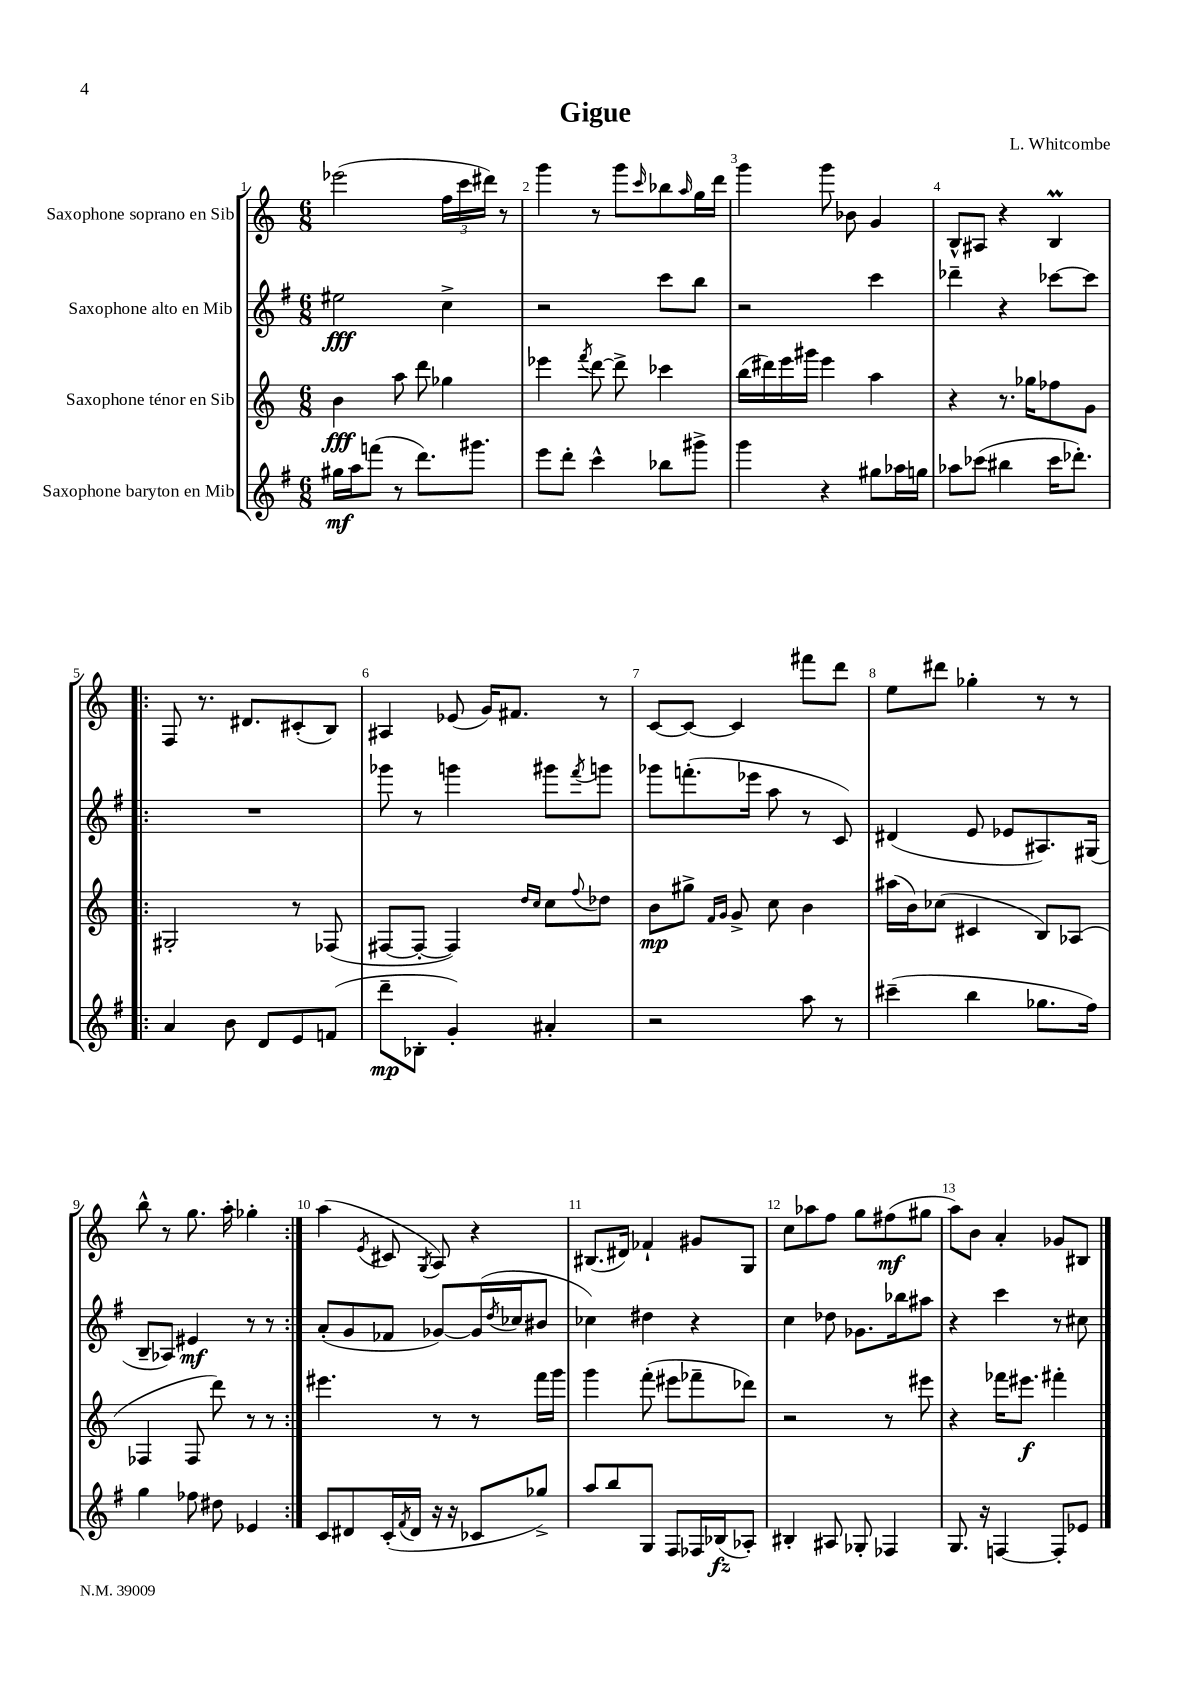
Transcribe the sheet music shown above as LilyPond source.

\header { title = "Gigue" composer = "L. Whitcombe" }
<<
\new StaffGroup <<
\new Staff = "s0" \with { instrumentName = "Saxophone soprano en Sib" } {
    \clef treble \key c \major \numericTimeSignature \time 6/8
    ees'''2( \tuplet 3/2 { f''16 c'''16 dis'''16) } r8 |
    g'''4 r8 g'''8 \grace { c'''16 } bes''8 \grace { a''16 } g''16 d'''16 |
    g'''4 g'''8 bes'8 g'4 |
    b8-^ ais8 r4 b4\prall |
    \repeat volta 2 { f8 r8. dis'8. cis'8-.( b8) |
    ais4 ees'8( g'16) fis'8. r8 |
    c'8~ c'8~ c'4 fis'''8 d'''8 |
    e''8 dis'''8 ges''4-. r8 r8 |
    b''8-^ r8 g''8. a''16-. ges''4-. | }
    a''4( \acciaccatura { e'8 } cis'8 \acciaccatura { g8 } a8) r4 |
    bis8.( dis'16) fes'4-! gis'8 g8 |
    c''8 aes''8 f''8 g''8 fis''8\mf( gis''8 |
    a''8) b'8 a'4-. ges'8 bis8 \bar "|." |
}
\new Staff = "s1" \with { instrumentName = "Saxophone alto en Mib" } {
    \clef treble \key g \major \numericTimeSignature \time 6/8
    eis''2\fff c''4-> |
    r2 c'''8 b''8 |
    r2 c'''4 |
    des'''4-- r4 ces'''8~ ces'''8 |
    \repeat volta 2 { R2. |
    ges'''8 r8 g'''4 gis'''8 \acciaccatura { fis'''8 } g'''8 |
    ges'''8 f'''8.-.( ees'''16 a''8 r8 c'8) |
    dis'4( e'8 ees'8 ais8.) gis16( |
    b8-- aes8) eis'4\mf r8 r8 | }
    a'8-.( g'8 fes'8 ges'8~) ges'16( \acciaccatura { d''8 } ces''16 bis'8 |
    ces''4) dis''4 r4 |
    c''4 des''8 ges'8. bes''16 ais''8 |
    r4 c'''4 r8 cis''8 \bar "|." |
}
\new Staff = "s2" \with { instrumentName = "Saxophone ténor en Sib" } {
    \clef treble \key c \major \numericTimeSignature \time 6/8
    b'4\fff a''8 d'''8 ges''4 |
    ees'''4 \acciaccatura { f'''8 } d'''8~ d'''8-> ces'''4 |
    b''16( dis'''16) e'''16 gis'''16 e'''4 a''4 |
    r4 r8. ges''16 fes''8 g'8 |
    \repeat volta 2 { gis2-. r8 fes8( |
    fis8~ fis8~-. fis4) \grace { d''16 c''16 } c''8 \appoggiatura { f''8 } des''8 |
    b'8\mp gis''8-> \grace { f'16 g'16 } g'8-> c''8 b'4 |
    ais''16( b'16) ces''8( cis'4 b8) aes8( |
    fes4 fes8 d'''8) r8 r8 | }
    eis'''4. r8 r8 f'''16 g'''16 |
    g'''4 f'''8-.( eis'''8 fes'''8-- des'''8) |
    r2 r8 eis'''8 |
    r4 fes'''16 eis'''8.\f fis'''4-. \bar "|." |
}
\new Staff = "s3" \with { instrumentName = "Saxophone baryton en Mib" } {
    \clef treble \key g \major \numericTimeSignature \time 6/8
    gis''16\mf a''16 f'''8( r8 d'''8.) gis'''8. |
    e'''8 d'''8-. c'''4-^ bes''8 gis'''8-> |
    g'''4 r4 gis''8 aes''16 g''16 |
    aes''8 ces'''8( bis''4 ces'''16 des'''8.-.) |
    \repeat volta 2 { a'4 b'8 d'8 e'8 f'8( |
    d'''8--\mp bes8-. g'4-.) ais'4-. |
    r2 a''8 r8 |
    cis'''4--( b''4 ges''8. fis''16) |
    g''4 fes''8 dis''8 ees'4 | }
    c'8 dis'8 c'16-.( \acciaccatura { fis'8 } dis'16 r16 r16 ces'8 ges''8->) |
    a''8 b''8 g8 fis8 fes16 bes16\fz( aes8-.) |
    bis4-. ais8 ges8-. fes4 |
    g8. r16 f4~ f8-. ees'8 \bar "|." |
}
>>
>>
\layout { \context { \Score \override BarNumber.break-visibility = ##(#f #t #t) barNumberVisibility = #all-bar-numbers-visible } }
